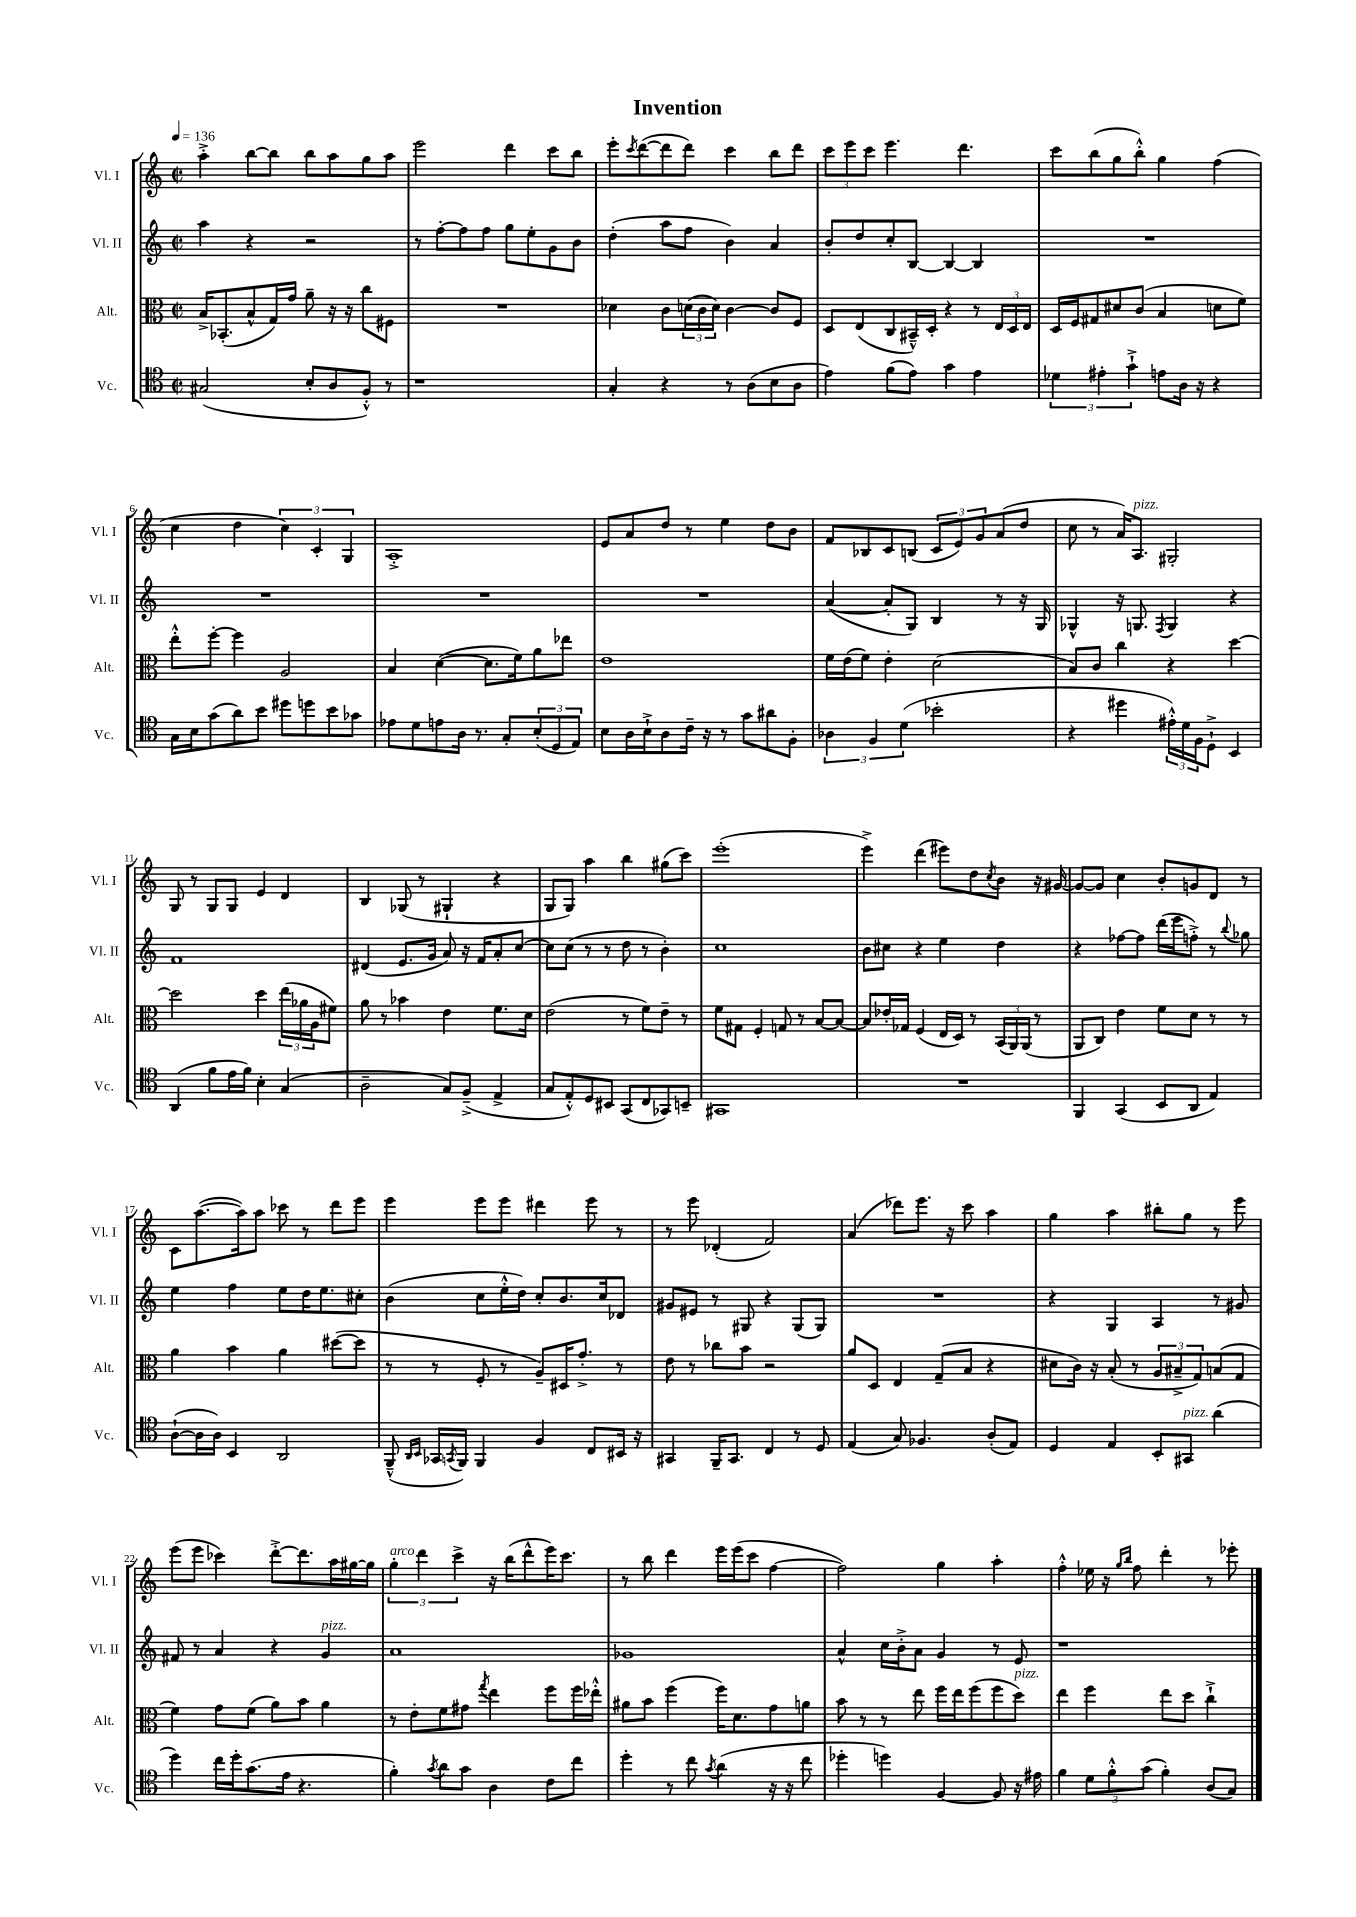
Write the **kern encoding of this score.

**kern	**kern	**kern	**kern
*staff4	*staff3	*staff2	*staff1
*clefC4	*clefC3	*clefG2	*clefG2
*k[]	*k[]	*k[]	*k[]
*M2/2	*M2/2	*M2/2	*M2/2
*met(c|)	*met(c|)	*met(c|)	*met(c|)
*MM136	*MM136	*MM136	*MM136
(2G#	16B^	4aa	4aa'^
.	(8.BB-'	.	.
.	8B^^	4r	[8bb
.	16G)	.	8bb]
.	16g	.	.
8B'	8a~	2r	8bb
8A	16r	.	8aa
.	16r	.	.
8F'^^)	8cc	.	8gg
8r	8F#	.	8aa
=	=	=	=
1r	1r	8r	2eee
.	.	[8ff'	.
.	.	8ff]	.
.	.	8ff	.
.	.	8gg	4ddd
.	.	8ee'	.
.	.	8g	8ccc
.	.	8b	8bb
=	=	=	=
4G'	4d-	(4dd'	8eee'
.	.	.	8qccc
.	.	.	([8ddd
4r	8c	8aa	8ddd]
.	(24d	8ff	8ddd)
.	24c	.	.
.	24d)	.	.
8r	[4c	4b)	4ccc
(8A	.	.	.
8B	8c]	4a	8bb
8A	8F	.	8ddd
=	=	=	=
4e)	8D	8b'	12ccc
.	.	.	12eee
.	(8E	8dd	.
.	.	.	12ccc
(8f	8C	8cc'	4.eee
8e)	16BB#~^^)	[8B	.
.	16D'	.	.
4g	4r	4B_	.
.	.	.	4.ddd
4e	8r	4B]	.
.	24E	.	.
.	24D	.	.
.	24E	.	.
=	=	=	=
6d-	16D	1r	8ccc
.	16F	.	.
.	8G#	.	(8bb
6e#'	.	.	.
.	8d#	.	8gg
6g`^	.	.	.
.	(8c	.	8bb'^^)
8e	4B	.	4gg
16A	.	.	.
16r	.	.	.
4r	8d	.	(4ff
.	8f)	.	.
=	=	=	=
16G	8ee'^^	1r	4cc
16B	.	.	.
(8g	[8ff'	.	.
8a)	4ff]	.	4dd
8b	.	.	.
8dd#	2A	.	6cc)
8dd	.	.	.
.	.	.	6c'
8b	.	.	.
.	.	.	6G
8g-	.	.	.
=	=	=	=
8e-	4B	1r	1A'^
8d	.	.	.
8e	([4d	.	.
16A	.	.	.
8.r	.	.	.
.	8.d]	.	.
8G'	.	.	.
.	16f)	.	.
(12B'	8a	.	.
12D	.	.	.
.	8ee-	.	.
12E)	.	.	.
=	=	=	=
8B	1e	1r	8e
16A	.	.	8a
16B`^	.	.	.
8A	.	.	8dd
16c~	.	.	8r
16r	.	.	.
8r	.	.	4ee
8g	.	.	.
8a#	.	.	8dd
8F'	.	.	8b
=	=	=	=
6A-	16f	([4a	8f
.	(16e	.	.
.	8f)	.	8B-
6F	.	.	.
.	4e'	8a']	8c
(6d	.	.	.
.	.	8G)	(8B
2b-'	(2d	4B	12c
.	.	.	12e)
.	.	.	12g
.	.	8r	(8a
.	.	16r	8dd
.	.	16G	.
=	=	=	=
4r	8B)	4G-^^	8cc
.	8c	.	8r
4dd#	4cc	16r	16a)
.	.	8.G	8.A
.	.	8qF	.
24e#'^^)	4r	4G	2G#'
24d	.	.	.
24F	.	.	.
8D`^	.	.	.
4BB	[4dd	4r	.
=	=	=	=
(4AA	2dd]	1f	8G
.	.	.	8r
8f	.	.	8G
16e	.	.	8G
16f)	.	.	.
4B'	4dd	.	4e
(4G	(24ee	.	4d
.	24a-	.	.
.	24A	.	.
.	8f#)	.	.
=	=	=	=
2A~	8a	(4d#	4B
.	8r	.	.
.	4b-	8.e	(8G-
.	.	.	8r
.	.	16g	.
8G)	4e	8a)	4G#`
(8F~^	.	16r	.
.	.	16f	.
4E^	8.f	8a'	4r
.	.	[8cc	.
.	16d	.	.
=	=	=	=
8G	(2e	8cc]	8G
8E'^^)	.	(8cc	8G)
8D	.	8r	4aa
8BB#	.	8r	.
(8GG	8r	8dd	4bb
8C	8f)	8r	.
8GG-)	8e~	4b')	(8gg#
8BB~	8r	.	8ccc)
=	=	=	=
1GG#	8f	1cc	(1eee'
.	8G#	.	.
.	4F'	.	.
.	8G	.	.
.	8r	.	.
.	[8B	.	.
.	8B_	.	.
=	=	=	=
1r	8B]	8b	4eee^)
.	16e-'	8cc#	.
.	16G-	.	.
.	(4F	4r	(4ddd
.	16E	4ee	8eee#)
.	16D)	.	.
.	8r	.	8dd
.	.	.	8qcc
.	(24BB	4dd	8b
.	24AA)	.	.
.	(24AA	.	.
.	8r	.	16r
.	.	.	[16g#
=	=	=	=
4FF	8AA	4r	8g#_
.	8C)	.	8g#]
(4GG	4e	[8ff-	4cc
.	.	8ff-]	.
8BB	8f	(16ddd	8b'
.	.	16eee	.
8AA	8d	8ff'^)	8g
4E)	8r	8r	8d
.	.	8qqbb	.
.	8r	8gg-	8r
=	=	=	=
([8A`	4a	4ee	8c
16A]	.	.	([8.aa
16A)	.	.	.
4BB	4b	4ff	.
.	.	.	16aa])
.	.	.	8aa
2AA	4a	8ee	8ccc-
.	.	16dd	8r
.	.	8.ee	.
.	([8dd#	.	8ddd
.	8dd#]	8cc#'	8eee
=	=	=	=
(8FF~^^	8r	(4b	4eee
16qqAA	.	.	.
16qqBB	.	.	.
16GG-	8r	.	.
8qGG	.	.	.
16FF)	.	.	.
4FF	8F'	8cc	8eee
.	8r	16ee'^^	8eee
.	.	16dd)	.
4F	8A~)	8cc'	4ddd#
.	16D#	8.b	.
.	8.g'^	.	.
8C	.	.	8eee
.	.	16cc	.
16BB#	8r	8d-	8r
16r	.	.	.
=	=	=	=
4GG#	8e	8g#	8r
.	8r	8e#	8eee
16FF~	8cc-	8r	(4d-'
8.GG#	.	.	.
.	8b	8G#	.
4C	2r	4r	2f)
8r	.	(8G#	.
8D	.	8G#)	.
=	=	=	=
(4E	8a	1r	(4a
.	8D	.	.
8G)	4E	.	8ddd-)
4.F-	.	.	8.eee
.	(8G~	.	.
.	.	.	16r
.	8B	.	8ccc
(8A'	4r	.	4aa
8E)	.	.	.
=	=	=	=
4D	8d#	4r	4gg
.	16c)	.	.
.	16r	.	.
4E	(8B'	4G	4aa
.	8r	.	.
8BB'	12A	4A	8bb#'
.	12B#~^	.	.
8GG#	.	.	8gg
.	12G)	.	.
(4a	(8B	8r	8r
.	8G	8g#	8eee
=	=	=	=
4dd)	4f)	8f#	(8eee
.	.	8r	8eee
16cc	8g	4a	4ccc-)
16dd'	.	.	.
(8.g	(8f	.	.
.	8a)	4r	[8ddd'^
16e	.	.	.
4.r	8b	.	8.ddd]
.	4a	4g	.
.	.	.	16aa
.	.	.	[16gg#
.	.	.	16gg#]
=	=	=	=
4f')	8r	1a	6gg'
.	8e'	.	.
.	.	.	6ddd
8qg	.	.	.
8a	8f	.	.
.	.	.	6ccc^
8g	8g#	.	.
.	8qgg	.	.
4A	4ee	.	16r
.	.	.	(16bb
.	.	.	8ddd^^
8c	8ff	.	16eee)
.	.	.	8.ccc
8cc	16ff	.	.
.	16ee-'^^	.	.
=	=	=	=
4dd'	8a#	1g-	8r
.	8b	.	8bb
8r	(4ff	.	4ddd
8cc	.	.	.
8qg	.	.	.
(4a	16ff)	.	16eee
.	8.d	.	(16eee
.	.	.	8ccc
16r	8g	.	[4ff
16r	.	.	.
8cc	8a	.	.
=	=	=	=
4dd-'	8b	4a^^	2ff])
.	8r	.	.
4dd)	8r	16cc	.
.	.	16b'^	.
.	8ee	8a	.
[4F	16ff	4g	4gg
.	16ee	.	.
.	(8ff	.	.
8F]	8ff	8r	4aa'
16r	8dd)	8e	.
16e#	.	.	.
=	=	=	=
4f	4ee	1r	4ff'^^
12d	4ff	.	16ee-
.	.	.	16r
12f'^^	.	.	.
.	.	.	16qqgg
.	.	.	16qqbb
.	.	.	8ff
(12g	.	.	.
4f')	8ee	.	4ddd'
.	8dd	.	.
(8A	4cc`^	.	8r
8G)	.	.	8eee-'
==	==	==	==
*-	*-	*-	*-
